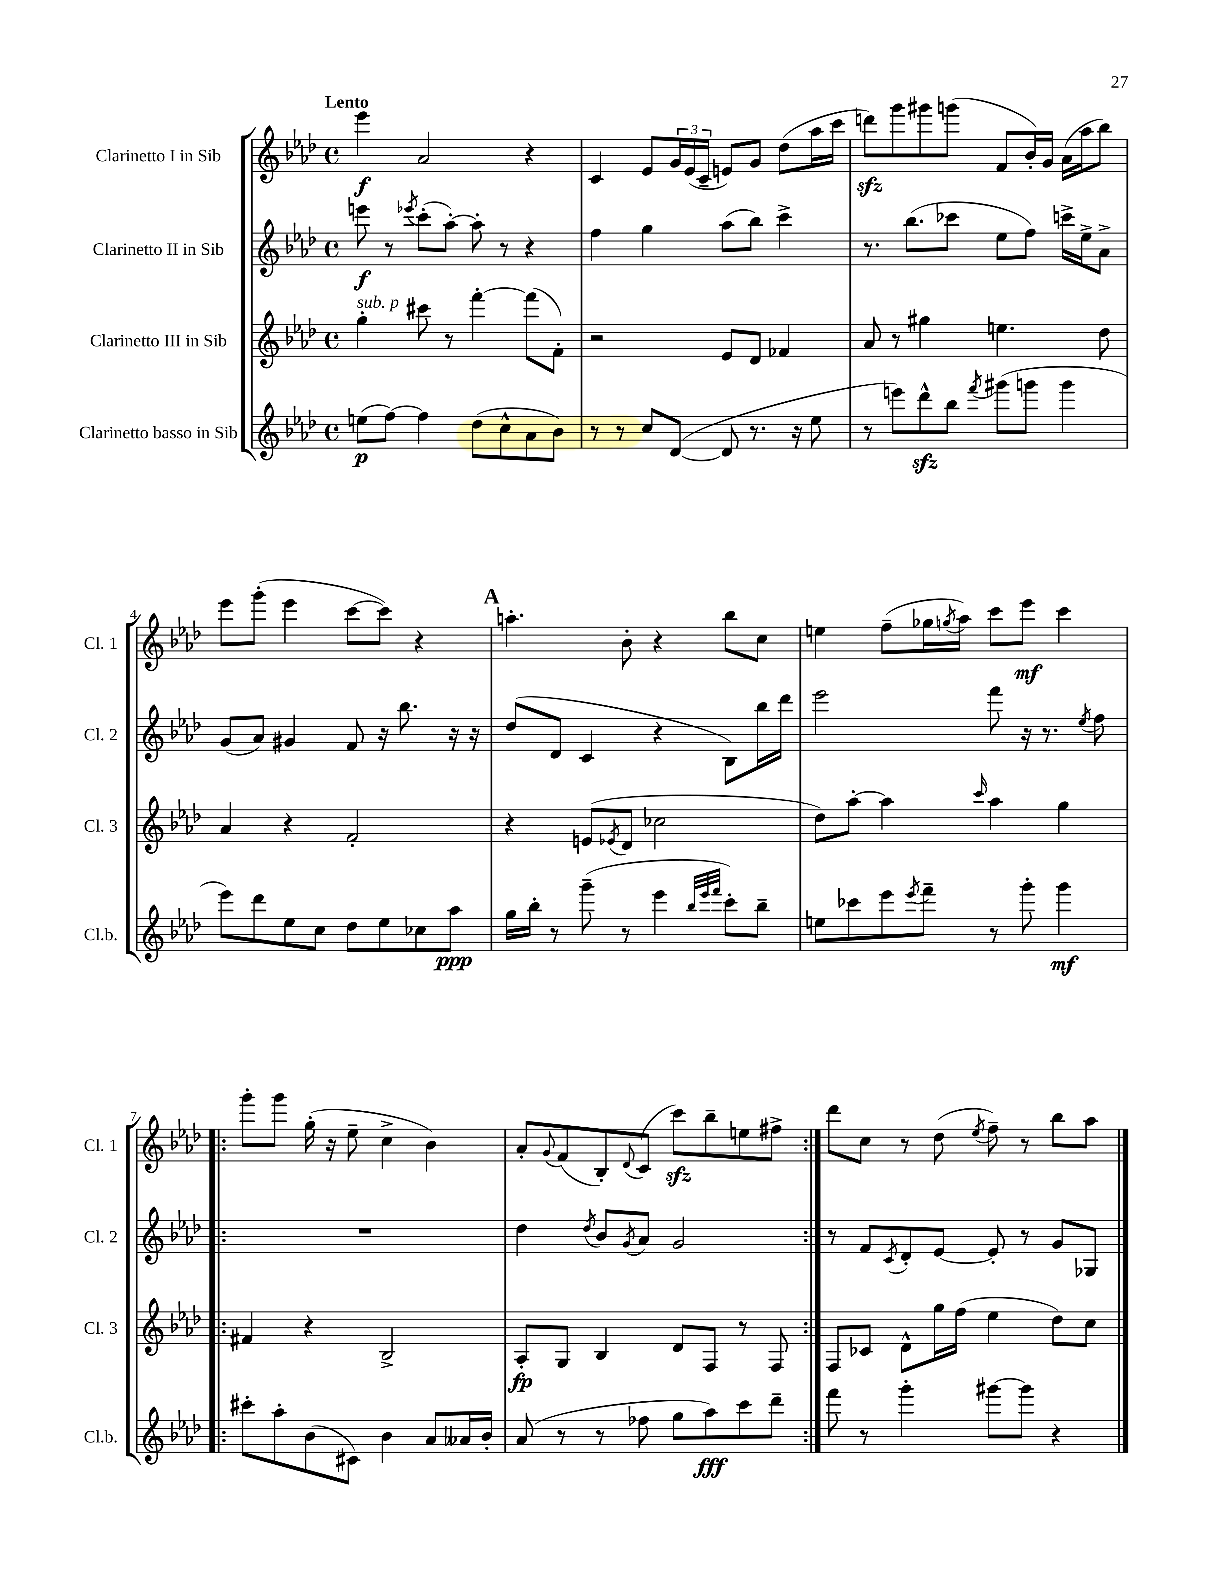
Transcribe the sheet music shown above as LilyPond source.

<<
\new StaffGroup <<
\new Staff = "s0" \with { instrumentName = "Clarinetto I in Sib" shortInstrumentName = "Cl. 1" } {
    \clef treble \key aes \major \defaultTimeSignature \time 4/4 \tempo "Lento"
    ees'''4\f aes'2 r4 |
    c'4 ees'8 \tuplet 3/2 { g'16 ees'16( c'16-- } e'8) g'8 des''8( aes''16 c'''16 |
    d'''8\sfz) g'''8 gis'''8 g'''8( f'8 bes'16-.) g'16 aes'16( aes''16 bes''8) |
    ees'''8 g'''8-.( ees'''4 c'''8~ c'''8) r4 |
    \mark \markup { \bold "A" } a''4.-. bes'8-. r4 bes''8 c''8 |
    e''4 f''8--( ges''16 \acciaccatura { g''8 } aes''16) c'''8 ees'''8\mf c'''4 |
    \repeat volta 2 { g'''8-. g'''8 g''16-.( r16 ees''8-- c''4-> bes'4) |
    aes'8-. \appoggiatura { g'8 } f'8( bes8-.) \appoggiatura { des'8 } c'8( c'''8\sfz) bes''8-- e''8 fis''8-> | }
    des'''8 c''8 r8 des''8( \acciaccatura { ees''8 } f''8--) r8 bes''8 aes''8 \bar "|." |
}
\new Staff = "s1" \with { instrumentName = "Clarinetto II in Sib" shortInstrumentName = "Cl. 2" } {
    \clef treble \key aes \major \defaultTimeSignature \time 4/4
    e'''8\f r8 \acciaccatura { ees'''8 } c'''8-.( aes''8~-.) aes''8-. r8 r4 |
    f''4 g''4 aes''8( bes''8) c'''4-> |
    r8. bes''8.( ces'''8 ees''8 f''8) c'''16-> ees''16-> aes'8-> |
    g'8( aes'8) gis'4 f'8 r16 bes''8. r16 r16 |
    \mark \markup { \bold "A" } des''8( des'8 c'4 r4 bes8) bes''16 des'''16 |
    ees'''2 f'''8 r16 r8. \acciaccatura { ees''8 } f''8 |
    \repeat volta 2 { R1 |
    des''4 \acciaccatura { des''8 } bes'8 \acciaccatura { g'8 } aes'8 g'2 | }
    r8 f'8 \acciaccatura { c'8 } des'8-. ees'8~ ees'8-. r8 g'8 ges8 \bar "|." |
}
\new Staff = "s2" \with { instrumentName = "Clarinetto III in Sib" shortInstrumentName = "Cl. 3" } {
    \clef treble \key aes \major \defaultTimeSignature \time 4/4
    g''4-.^\markup { \italic "sub. p" } cis'''8 r8 f'''4~-. f'''8( f'8-.) |
    r2 ees'8 des'8 fes'4 |
    aes'8 r8 gis''4 e''4. des''8 |
    aes'4 r4 f'2-. |
    \mark \markup { \bold "A" } r4 e'8( \acciaccatura { ees'8 } des'8 ces''2 |
    des''8) aes''8~-. aes''4 \grace { c'''16 } aes''4 g''4 |
    \repeat volta 2 { fis'4 r4 bes2-> |
    aes8-.\fp g8 bes4 des'8 f8 r8 f8 | }
    f8 ces'8 des'8-^ g''16 f''16( ees''4 des''8) c''8 \bar "|." |
}
\new Staff = "s3" \with { instrumentName = "Clarinetto basso in Sib" shortInstrumentName = "Cl.b." } {
    \clef treble \key aes \major \defaultTimeSignature \time 4/4
    e''8\p( f''8~) f''4 des''8( c''8-^ aes'8 bes'8) |
    r8 r8 c''8 des'8~( des'8 r8. r16 ees''8 |
    r8 e'''8) des'''8-^\sfz bes''8 \acciaccatura { f'''8 } gis'''8( g'''8 g'''4 |
    ees'''8) des'''8 ees''8 c''8 des''8 ees''8 ces''8 aes''8\ppp |
    \mark \markup { \bold "A" } g''16 bes''16-. r8 g'''8--( r8 ees'''4 \grace { bes''32 ees'''32 f'''32 } c'''8-.) bes''8-- |
    e''8 ces'''8 ees'''8 \acciaccatura { ees'''8 } f'''8-- r8 g'''8-. g'''4\mf |
    \repeat volta 2 { cis'''8-. aes''8-. bes'8( cis'8) bes'4 aes'8 aeses'16 bes'16-. |
    aes'8( r8 r8 fes''8 g''8 aes''8\fff) c'''8 des'''8-- | }
    f'''8 r8 g'''4-. gis'''8~ gis'''8 r4 \bar "|." |
}
>>
>>
